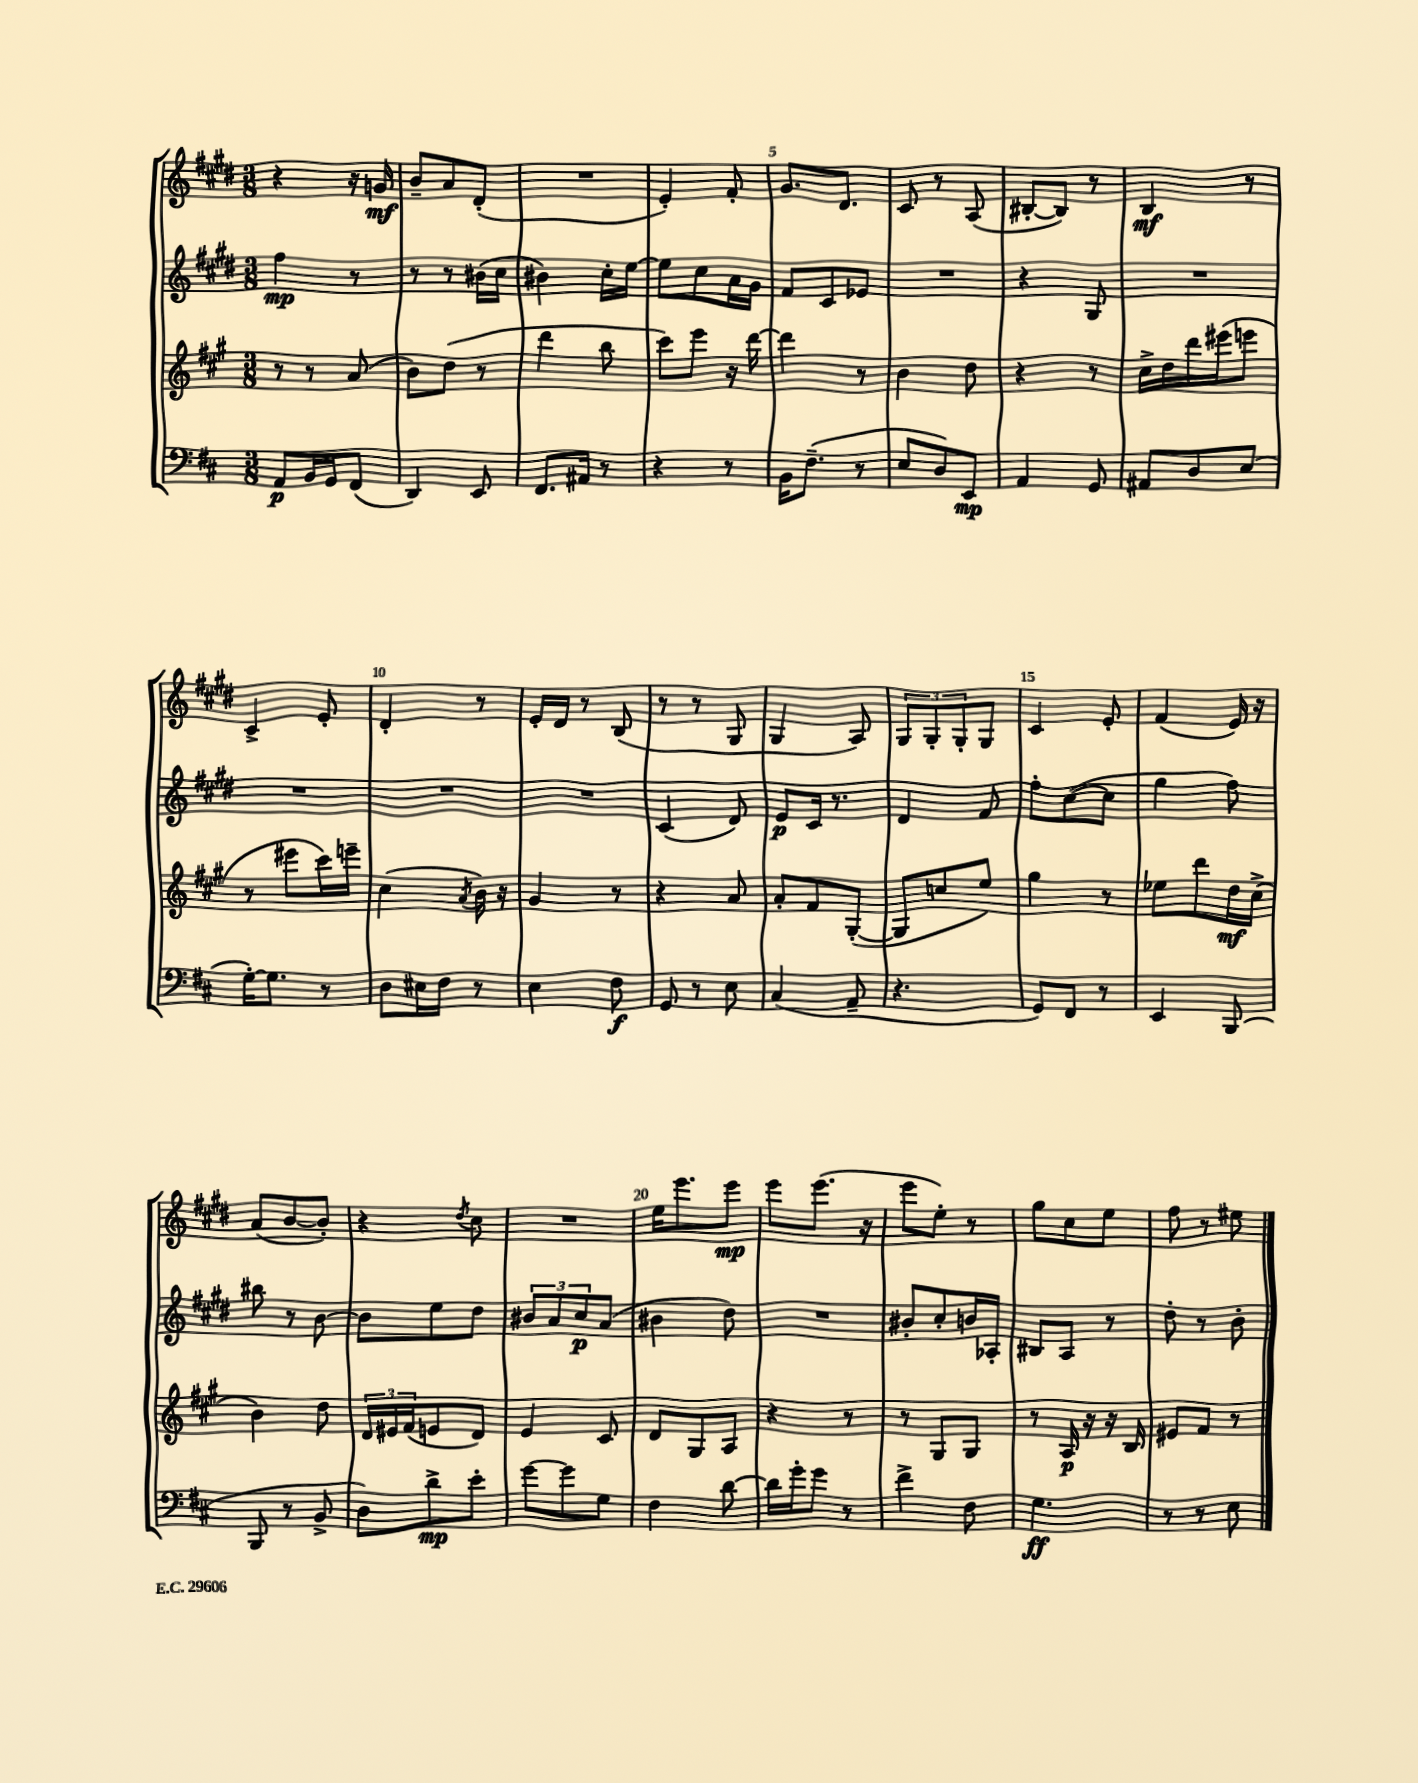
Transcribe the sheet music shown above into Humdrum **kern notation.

**kern	**kern	**kern	**kern
*staff4	*staff3	*staff2	*staff1
*clefF4	*clefG2	*clefG2	*clefG2
*k[f#c#]	*k[f#c#g#]	*k[f#c#g#d#]	*k[f#c#g#d#]
*M3/8	*M3/8	*M3/8	*M3/8
8AA	8r	4ff#	4r
16BB	8r	.	.
16GG	.	.	.
(8FF#	(8a	8r	16r
.	.	.	16g
=	=	=	=
4DD)	8b)	8r	8b~
.	(8dd	8r	8a
8EE	8r	(16b#	(8d#'
.	.	16cc#	.
=	=	=	=
8.FF#	4ddd	4b#)	4.r
16AA#	.	.	.
8r	8bb	16cc#'	.
.	.	[16ee	.
=	=	=	=
4r	8ccc#)	8ee]	4e')
.	8eee	8cc#	.
8r	16r	16a	8f#'
.	[16ddd	16g#	.
=	=	=	=
16BB	4ddd]	8f#	8.g#
(8.F#~	.	.	.
.	.	8c#	.
.	.	.	8.d#
8r	8r	8e-	.
=	=	=	=
8E	4b	4.r	8c#
8D)	.	.	8r
8EE	8dd	.	(8A
=	=	=	=
4AA	4r	4r	[8B#'
.	.	.	8B#])
8GG	8r	8G#	8r
=	=	=	=
8AA#	16cc#^	4.r	4B
.	16dd	.	.
8D	16ddd	.	.
.	(16eee#	.	.
(8E	8eee	.	8r
=	=	=	=
[16G')	8r	4.r	4c#^
8.G]	.	.	.
.	8eee#	.	.
8r	16ccc#)	.	8e'
.	16eee~	.	.
=	=	=	=
8D	(4cc#	4.r	4d#'
16E#	.	.	.
16F#	.	.	.
.	8qa	.	.
8r	16b)	.	8r
.	16r	.	.
=	=	=	=
4E	4g#	4.r	16e'
.	.	.	16d#
.	.	.	8r
8F#	8r	.	(8B
=	=	=	=
8GG	4r	(4c#	8r
8r	.	.	8r
8E	8a	8d#)	8G#
=	=	=	=
(4C#	8a'	8e	4G#
.	8f#	16c#	.
.	.	8.r	.
8AA~	([8G#'	.	8A)
=	=	=	=
4.r	8G#]	4d#	12G#
.	.	.	12G#'
.	8cc	.	.
.	.	.	12G#'
.	8ee)	8f#	8G#
=	=	=	=
8GG)	4gg#	8ff#'	4c#
8FF#	.	([8cc#	.
8r	8r	8cc#]	8e'
=	=	=	=
4EE	8ee-	4gg#	(4f#
.	8ddd	.	.
(8BBB	16dd	8ff#)	16e)
.	(16cc#^	.	16r
=	=	=	=
8BBB	4b)	8bb#	(8a
8r	.	8r	[8b
8BB^	8dd	[8b	8b'])
=	=	=	=
8D)	24d	8b]	4r
.	24e#	.	.
.	(24f#	.	.
8d^	8e	8ee	.
.	.	.	8qdd#
8e'	8d)	8dd#	8cc#
=	=	=	=
[8g	4e	12b#	4.r
.	.	12a	.
8g]	.	.	.
.	.	12cc#	.
8G	8c#	(8a	.
=	=	=	=
4F#	8d	4b#	16ee
.	.	.	8.eee
.	8G#	.	.
[8d	8A	8dd#)	8eee
=	=	=	=
16d]	4r	4.r	8eee
16g'	.	.	.
8g	.	.	(8.eee
8r	8r	.	.
.	.	.	16r
=	=	=	=
4f#^	8r	8b#'	8eee
.	8G#	8cc#'	8ee')
8F#	8G#	16b	8r
.	.	16A-'	.
=	=	=	=
4.G	8r	8B#	8gg#
.	16A	8A	8cc#
.	16r	.	.
.	16r	8r	8ee
.	16B	.	.
=	=	=	=
8r	8e#	8dd#'	8ff#
8r	8f#	8r	8r
8E	8r	8b'	8ee#
==	==	==	==
*-	*-	*-	*-
